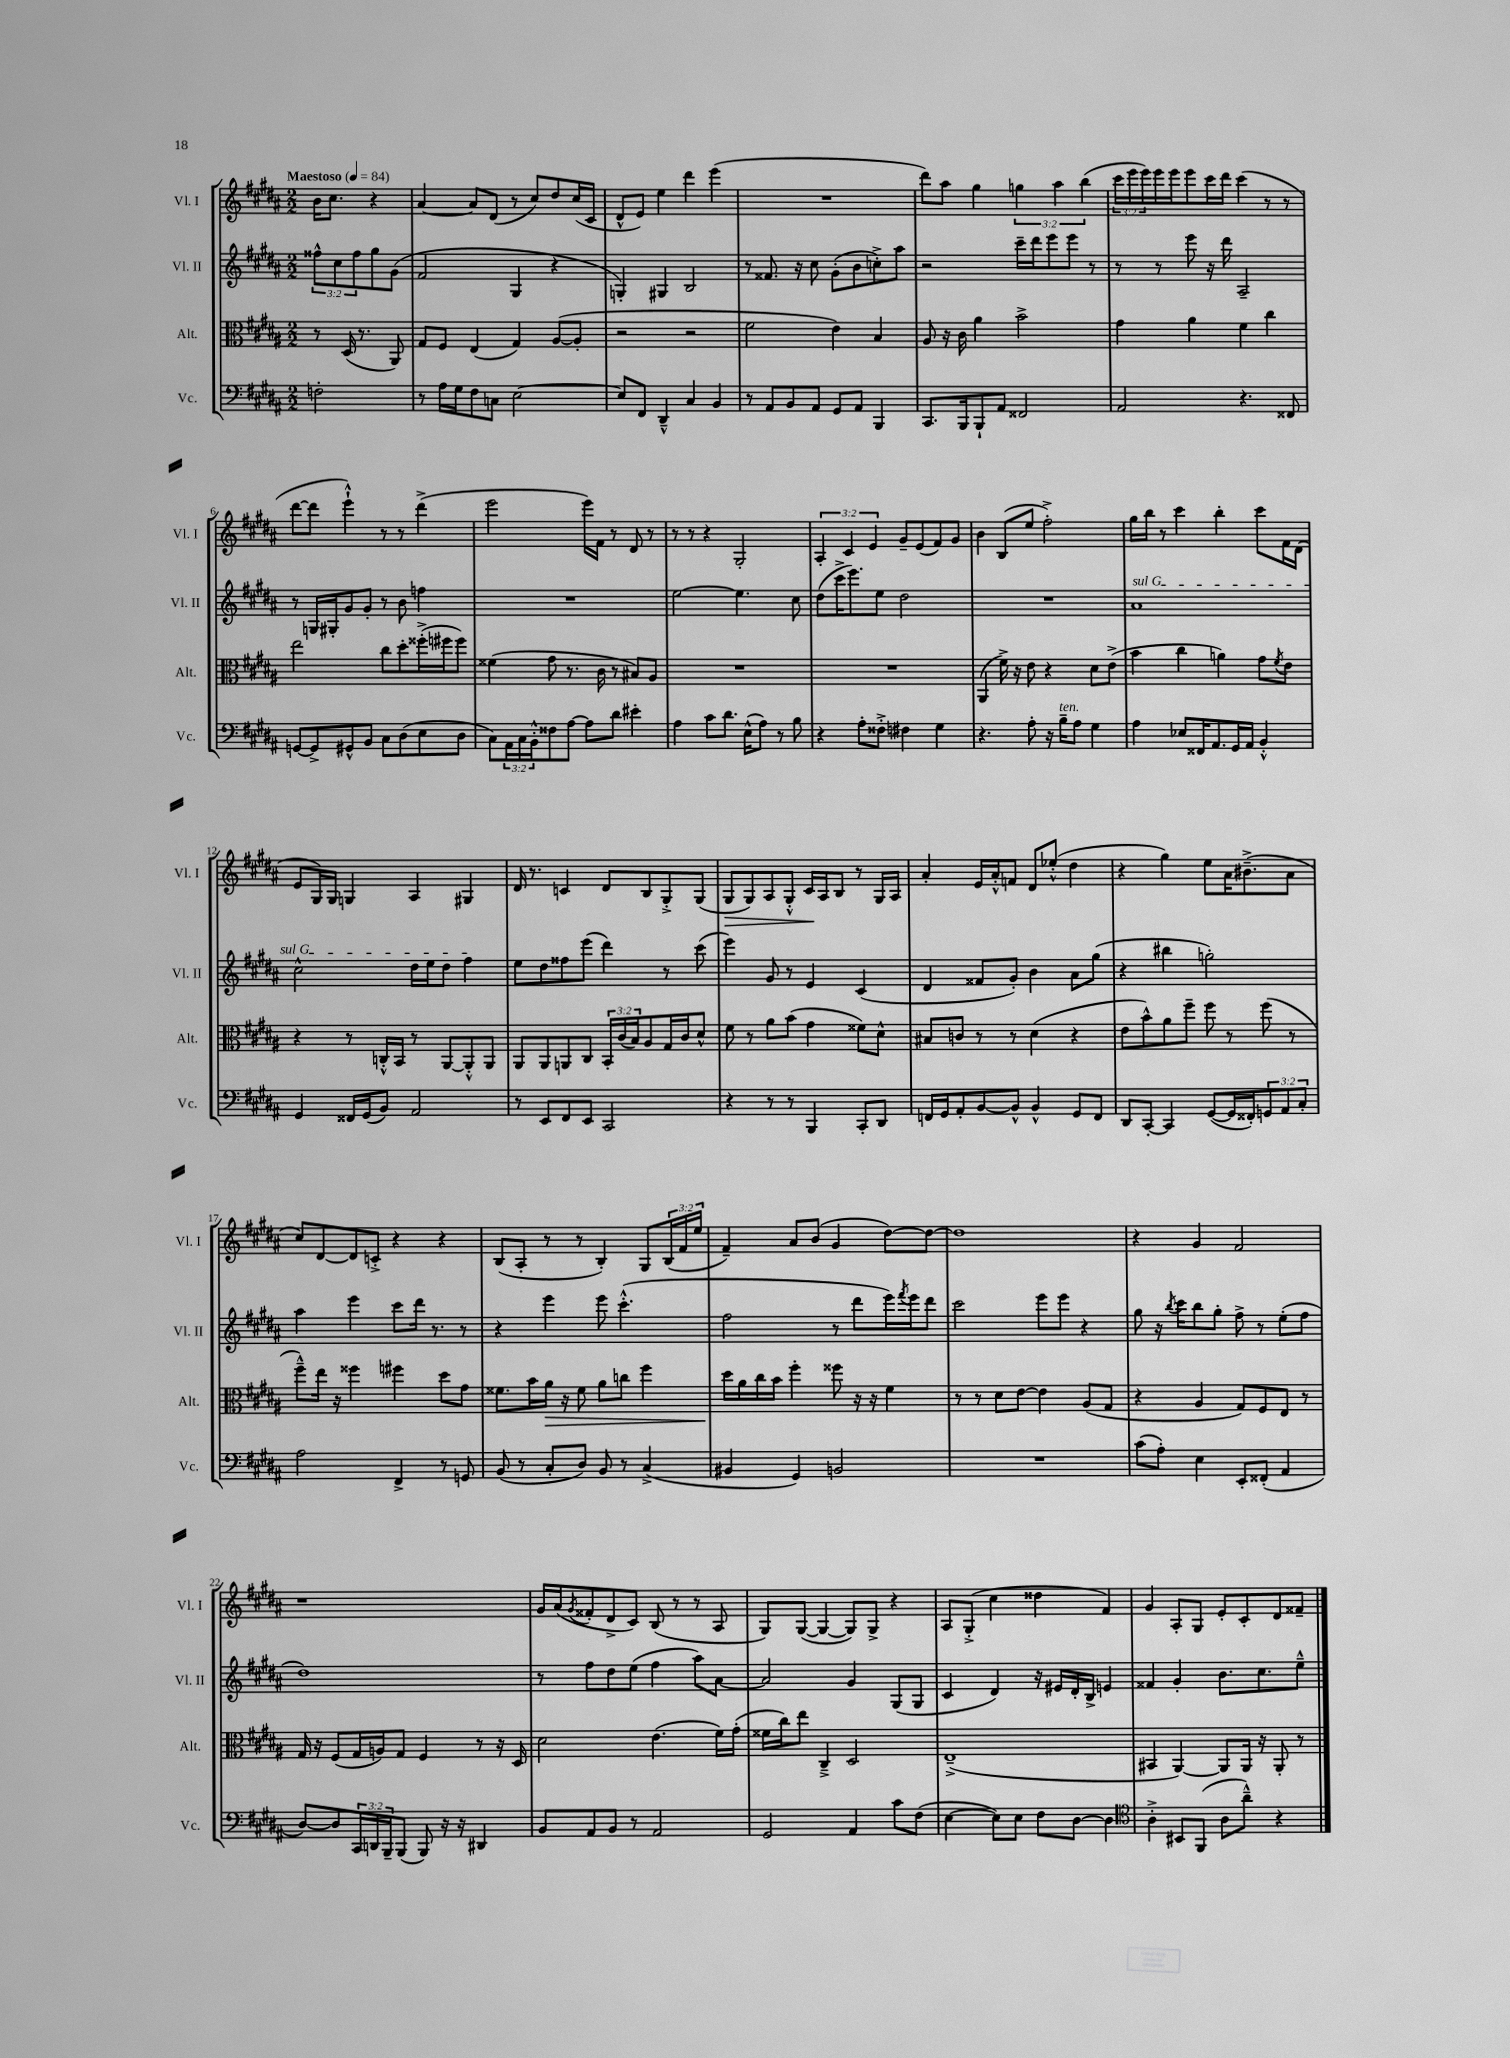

**kern	**kern	**dynam	**kern	**kern	**dynam
*part4	*part3	*part3	*part2	*part1	*part1
*staff4	*staff3	*staff3	*staff2	*staff1	*staff1
*I"Vc.	*I"Alt.	*	*I"Vl. II	*I"Vl. I	*
*I'Vc.	*I'Alt.	*	*I'Vl. II	*I'Vl. I	*
*clefF4	*clefC3	*	*clefG2	*clefG2	*
*k[f#c#g#d#a#]	*k[f#c#g#d#a#]	*	*k[f#c#g#d#a#]	*k[f#c#g#d#a#]	*
*M2/2	*M2/2	*	*M2/2	*M2/2	*
*MM84	*MM84	*	*MM84	*MM84	*
=	=	=	=	=	=
!	!	!	!	!LO:TX:a:B:t=Maestoso	!
2Fn'\	8r	.	12ff##X^^\L	16b\KL	.
.	.	.	.	8.cc#\J	.
.	.	.	12cc#\	.	.
.	(16D#/	.	.	.	.
.	.	.	12ff##\	.	.
.	8.r	.	.	.	.
.	.	.	8gg#\	4r	.
.	8AA#/)	.	(8g#\J	.	.
=1	=1	=1	=1	=1	=1
8r	8G#/L	.	2f#/	[4a#/	.
16A#\LL	8F#/J	.	.	.	.
16G#\J	.	.	.	.	.
8F#\	(4E/	.	.	8a#/L]	.
8Cn\J	.	.	.	(8d#/J	.
[2E\	4G#/)	.	4G#/	8r	.
.	.	.	.	8cc#/L)	.
.	([8A#/L	.	4r	8dd#/	.
.	8A#'/J]	.	.	(16cc#/L	.
.	.	.	.	16c#/JJ	.
=2	=2	=2	=2	=2	=2
8E/L]	2r	.	4Gn'/)	8d#^^/L	.
8FF#/J	.	.	.	8e/J)	.
4DD#~^^/	.	.	4G#X/	4ee\	.
4C#/	2r	.	2B/	4ddd#\	.
4BB/	.	.	.	(4eee\	.
=3	=3	=3	=3	=3	=3
8r	2f#\	.	8r	1r	.
8AA#/L	.	.	8.f##X/	.	.
8BB/	.	.	.	.	.
.	.	.	16r	.	.
8AA#/J	.	.	8cc#\	.	.
8GG#/L	4e\)	.	(8g#'\L	.	.
8AA#/J	.	.	8b\	.	.
4BBB/	4B/	.	8ccn'^\)	.	.
.	.	.	8aa#\J	.	.
=4	=4	=4	=4	=4	=4
8.CC#/L	8A#/	.	2r	8ddd#\L)	.
.	16r	.	.	8aa#\J	.
16BBB/k	16c#\	.	.	.	.
8BBB`/	4a#\	.	.	4gg#\	.
8AA#/J	.	.	.	.	.
2FF##X/	2b^\	.	16ccc#~\LL	6ggn\	.
.	.	.	16ddd#\J	.	.
.	.	.	8eee\	.	.
.	.	.	.	6aa#\	.
.	.	.	8eee\J	.	.
.	.	.	.	(6bb\	.
.	.	.	8r	.	.
=5	=5	=5	=5	=5	=5
2AA#/	4g#\	.	8r	24ccc#\LL	.
.	.	.	.	24eee\	.
.	.	.	.	24eee\)	.
.	.	.	8r	16eee\	.
.	.	.	.	16eee\J	.
.	4a#\	.	8eee\	8eee\	.
.	.	.	16r	16ccc#\L	.
.	.	.	16ddd#\	16ddd#\JJ	.
4.r	4f#\	.	2A#~/	(4ccc#\	.
.	4cc#\	.	.	8r	.
8FF##X/	.	.	.	8r	.
!!LO:LB:g=z
=6	=6	=6	=6	=6	=6
[8GGn/L	2ee\	.	8r	[8ddd#\L	.
8GG^/]	.	.	16Gn/LL	8ddd#\J]	.
.	.	.	16G#X'/J	.	.
8GG#X^^/	.	.	8g#/	4eee`^^\)	.
8BB/J	.	.	8g#'/J	.	.
8C#\L	8cc#\L	.	8r	8r	.
(8D#\	8dd#'\	.	8b\	8r	.
8E\	(16ff##X'^\L	.	4ffn\	(4ddd#^\	.
.	16ff#X\J	.	.	.	.
8D#\J	8ff#\J)	.	.	.	.
=7	=7	=7	=7	=7	=7
8C#\L)	(4f##X\	.	1r	2eee\	.
24AA#\L	.	.	.	.	.
24C#\	.	.	.	.	.
24BB'^^\J	.	.	.	.	.
8F##X\	8g#\	.	.	.	.
[8A#\J	8.r	.	.	.	.
8A#\L]	.	.	.	16eee\LL)	.
.	16c#\	.	.	16f#\JJ	.
8d#\J	8r	.	.	8r	.
4e#X'\	8B#X/L)	.	.	8d#/	.
.	8A#/J	.	.	8r	.
=8	=8	=8	=8	=8	=8
4A#\	1r	.	[2ee\	8r	.
.	.	.	.	8r	.
8c#\L	.	.	.	4r	.
8.d#\J	.	.	.	.	.
.	.	.	4.ee\]	2G#'/	.
(16E^^\KL	.	.	.	.	.
8A#\J)	.	.	.	.	.
8r	.	.	.	.	.
8B\	.	.	8cc#\	.	.
=9	=9	=9	=9	=9	=9
4r	1r	.	(8dd#\L	6A#'/	.
.	.	.	16ccc#^\K	.	.
.	.	.	.	6c#/	.
.	.	.	8.eee\)	.	.
8A#'\L	.	.	.	.	.
.	.	.	.	6e/	.
8F##X'^\J	.	.	8ee\J	.	.
4F#X\	.	.	2dd#\	8g#~/L	.
.	.	.	.	(8e/	.
4G#\	.	.	.	8f#/)	.
.	.	.	.	8g#/J	.
=10	=10	=10	=10	=10	=10
4.r	(4AA#/	.	1r	4b\	.
.	16f#^\)	.	.	(8B/L	.
.	16r	.	.	.	.
8A#'\	8e\	.	.	8ee/J	.
16r	4r	.	.	2ff#'^\)	.
!LO:TX:a:i:t=ten.	!	!	!	!	!
16B~\KL	.	.	.	.	.
8A#\J	.	.	.	.	.
4G#\	8d#\L	.	.	.	.
.	(8e^\J	.	.	.	.
=11	=11	=11	=11	=11	=11
!	!	!	!LO:TX:a:i:t=sul G	!	!
4A#\	4b\	.	1a#	16gg#\LL	.
.	.	.	.	16bb\JJ	.
.	.	.	.	8r	.
8E-X/L	4cc#\	.	.	4ccc#\	.
16FF##X/K	.	.	.	.	.
8.AA#/	.	.	.	.	.
.	4an\)	.	.	4bb'\	.
16GG#/L	.	.	.	.	.
16AA#/JJ	.	.	.	.	.
4BB'^^/	8g#\L	.	.	8ccc#\L	.
.	8qf#/	.	.	.	.
.	8e\J	.	.	16f#\L	.
.	.	.	.	(16d#\JJ	.
!!LO:LB:g=z
=12	=12	=12	=12	=12	=12
4GG#/	4r	.	2cc#^^\	8e/L	.
.	.	.	.	16G#/L)	.
.	.	.	.	16G#/JJ	.
16FF##X/LL	8r	.	.	4Gn/	.
(16GG#/J	.	.	.	.	.
8BB/J)	16Cn'^^/LL	.	.	.	.
.	16BB/JJ	.	.	.	.
2AA#/	8r	.	16dd#\LL	4A#/	.
.	.	.	16ee\J	.	.
.	[8AA#/L	.	8dd#\J	.	.
.	8AA#'^^/]	.	4ff#\	4G#X/	.
.	8AA#/J	.	.	.	.
=13	=13	=13	=13	=13	=13
8r	8AA#/L	.	8ee\L	16d#/	.
.	.	.	.	8.r	.
8EE/L	8AA#/	.	8dd#\	.	.
8FF#/	8AAn/	.	8ff##X\	4cn/	.
8EE/J	8C#/J	.	(8eee\J	.	.
2CC#/	24BB'/LL	.	4ddd#\)	8d#/L	.
.	(24c#/	.	.	.	.
.	24B/J)	.	.	.	.
.	8A#/	.	.	8B/	.
.	16G#/L	.	8r	8G#'^/	.
.	16c#/J	.	.	.	.
.	8d#^^/J	.	(8ccc#\	(8G#/J	.
=14	=14	=14	=14	=14	=14
!	!	!	!	!	!LO:HP:b
4r	8f#\	.	4eee\)	8G#/L	>
.	8r	.	.	8G#/)	.
8r	8a#\L	.	8g#/	8A#/	.
8r	(8b\J	.	8r	8G#'^^/J	.
4BBB/	4g#\	.	4e/	16c#/LL	.
.	.	.	.	16A#/J	]
.	.	.	.	8B/J	.
8CC#'/L	8f##X\L)	.	(4c#/	8r	.
8DD#/J	8d#^^\J	.	.	16G#/LL	.
.	.	.	.	16A#/JJ	.
=15	=15	=15	=15	=15	=15
16FFn/LL	8B#X/L	.	4d#/	4a#'/	.
16GG#/J	.	.	.	.	.
8AA#'/	8cn/J	.	.	.	.
[8BB/	8r	.	8f##X/L	16e/LL	.
.	.	.	.	16a#'^^/J	.
8BB^^/J]	8r	.	8g#'/J)	8fn/J	.
4BB^^/	(4d#\	.	4b\	8d#/L	.
.	.	.	.	(8ee-X'^^/J	.
8GG#/L	4r	.	8a#\L	4dd#\	.
8FF/J	.	.	(8gg#\J	.	.
=16	=16	=16	=16	=16	=16
8DD#/L	8e\L	.	4r	4r	.
[8CC#'/J	8b^^\)	.	.	.	.
4CC#/]	8a#\	.	4bb#X\	4gg#\)	.
.	8ff#~\J	.	.	.	.
([8GG#/L	8ff#\	.	2ggn'\)	8ee\L	.
16GG#/L]	8r	.	.	16a#\K	.
16FF##X'/J)	.	.	.	(8.b#X~^\	.
12GGn/	(8ff#\	.	.	.	.
12AA#/	.	.	.	.	.
.	8r	.	.	8a#\J	.
12C#'/J	.	.	.	.	.
!!LO:LB:g=z
=17	=17	=17	=17	=17	=17
2A#\	8ff#~^^\L)	.	4aa#\	8cc#/L)	.
.	16ee\Jk	.	.	[8d#/	.
.	16r	.	.	.	.
.	4ff##X\	.	4eee\	8d#/]	.
.	.	.	.	8cn'^/J	.
4FF#^/	4ff#X\	.	8ccc#\L	4r	.
.	.	.	16ddd#\Jk	.	.
.	.	.	8.r	.	.
8r	8dd#\L	.	.	4r	.
8GGn/	8g#\J	.	8r	.	.
=18	=18	=18	=18	=18	=18
(8BB/	8.f##X\L	.	4r	(8B/L	.
8r	.	.	.	8A#'/J	.
.	16b\L	.	.	.	.
!	!	!LO:HP:b	!	!	!
8C#'/L	16a#\JJ	>	4eee\	8r	.
.	16r	.	.	.	.
8D#/J)	8f##\	.	.	8r	.
8BB/	8a#\L	.	8eee\	4B'/)	.
8r	8ccn\J	.	(4.ccc#'^^\	.	.
(4C#^/	4ff#\	.	.	8G#/L	.
.	.	.	.	(24B/L	.
.	.	.	.	24f#/	.
.	.	.	.	24ee/JJ	.
=19	=19	=19	=19	=19	=19
4BB#X/	16dd#\LL	.	2ff#\	4f#~/)	.
.	16a#\	]	.	.	.
.	16cc#\	.	.	.	.
.	16b\JJ	.	.	.	.
4GG#/)	4ff#'\	.	.	8a#/L	.
.	.	.	.	(8b/J	.
2BBn/	8ff##X\	.	8r	4g#/	.
.	16r	.	8ddd#\L	.	.
.	16r	.	.	.	.
.	4f#\	.	16eee\L)	[8dd#\L)	.
.	.	.	8qfff#/	.	.
.	.	.	16eee\J	.	.
.	.	.	8ddd#\J	8dd#\J_	.
=20	=20	=20	=20	=20	=20
1r	8r	.	2ccc#\	1dd#]	.
.	8r	.	.	.	.
.	8d#\L	.	.	.	.
.	[8e\J	.	.	.	.
.	4e\]	.	8eee\L	.	.
.	.	.	8eee\J	.	.
.	(8A#/L	.	4r	.	.
.	8G#/J	.	.	.	.
=21	=21	=21	=21	=21	=21
(8c#\L	4r	.	8gg#\	4r	.
8A#'\J)	.	.	16r	.	.
.	.	.	8qbb/	.	.
.	.	.	16ccc#\KL	.	.
4E\	4A#/	.	8bb\	4g#/	.
.	.	.	8gg#'\J	.	.
8EE'/L	8G#/L)	.	8ff#^\	2f#/	.
(8FF##X'/J	8F#/	.	8r	.	.
4AA#/	8E/J	.	(8ee'\L	.	.
.	8r	.	8ff#\J	.	.
!!LO:LB:g=z
=22	=22	=22	=22	=22	=22
[8D#/L)	16G#/	.	1dd#)	1r	.
.	16r	.	.	.	.
8D#/]	(8F#/L	.	.	.	.
24CC#/L	16G#/L	.	.	.	.
24DDn/	.	.	.	.	.
.	16An/J)	.	.	.	.
24BBB~/J	.	.	.	.	.
(8BBB/J	8G#/J	.	.	.	.
8BBB/)	4F#/	.	.	.	.
16r	.	.	.	.	.
16r	.	.	.	.	.
4DD#X/	8r	.	.	.	.
.	16r	.	.	.	.
.	16D#/	.	.	.	.
=23	=23	=23	=23	=23	=23
8BB/L	2d#\	.	8r	16g#/LL	.
.	.	.	.	(16a#/J	.
.	.	.	.	8qg#/	.
8AA#/	.	.	8ff#\L	8f##X'/	.
8BB/J	.	.	8dd#\	8d#^/	.
8r	.	.	(8ee\J	8c#/J)	.
2AA#/	(4.e\	.	4ff#\	(8B/	.
.	.	.	.	8r	.
.	.	.	8aa#\L)	8r	.
.	16f#\LL)	.	[8a#\J	8A#/	.
.	(16g#'\JJ	.	.	.	.
=24	=24	=24	=24	=24	=24
2GG#/	16f##X\LL	.	2a#/]	8G#/L)	.
.	16cc#\J)	.	.	.	.
.	8ee\J	.	.	([8G#/J	.
.	4C#~^/	.	.	4G#/_	.
4AA#/	2D#/	.	4g#/	8G#/L])	.
.	.	.	.	8G#^/J	.
8c#\L	.	.	(8G#/L	4r	.
(8F#\J	.	.	8G#/J	.	.
=25	=25	=25	=25	=25	=25
[4E\	(1E~^	.	4c#/	8A#/L	.
.	.	.	.	(8G#'^/J	.
8E\L])	.	.	4d#/)	4cc#\	.
8E\J	.	.	.	.	.
8F#\L	.	.	16r	4dd##X\	.
.	.	.	16e#X/LL	.	.
[8D#\J	.	.	16d#'/	.	.
.	.	.	16B^/JJ	.	.
4D#\]	.	.	4en/	4f#/)	.
=26	=26	=26	=26	=26	=26
*clefC4	*	*	*	*	*
4A#'^\	4BB#X/	.	4f##X/	4g#/	.
8BB#X/L	[4AA#/)	.	4g#'/	8A#'/L	.
(8FF#/J	.	.	.	8G#/J	.
8A#\L	8AA#/L]	.	8.b\L	8e'/L	.
8a#~^^\J)	16AA#/Jk	.	.	8c#'/	.
.	16r	.	8.cc#\	.	.
4r	8AA#'/	.	.	8d#/	.
.	8r	.	8ee~^^\J	8f##X~/J	.
==	==	==	==	==	==
*-	*-	*-	*-	*-	*-
